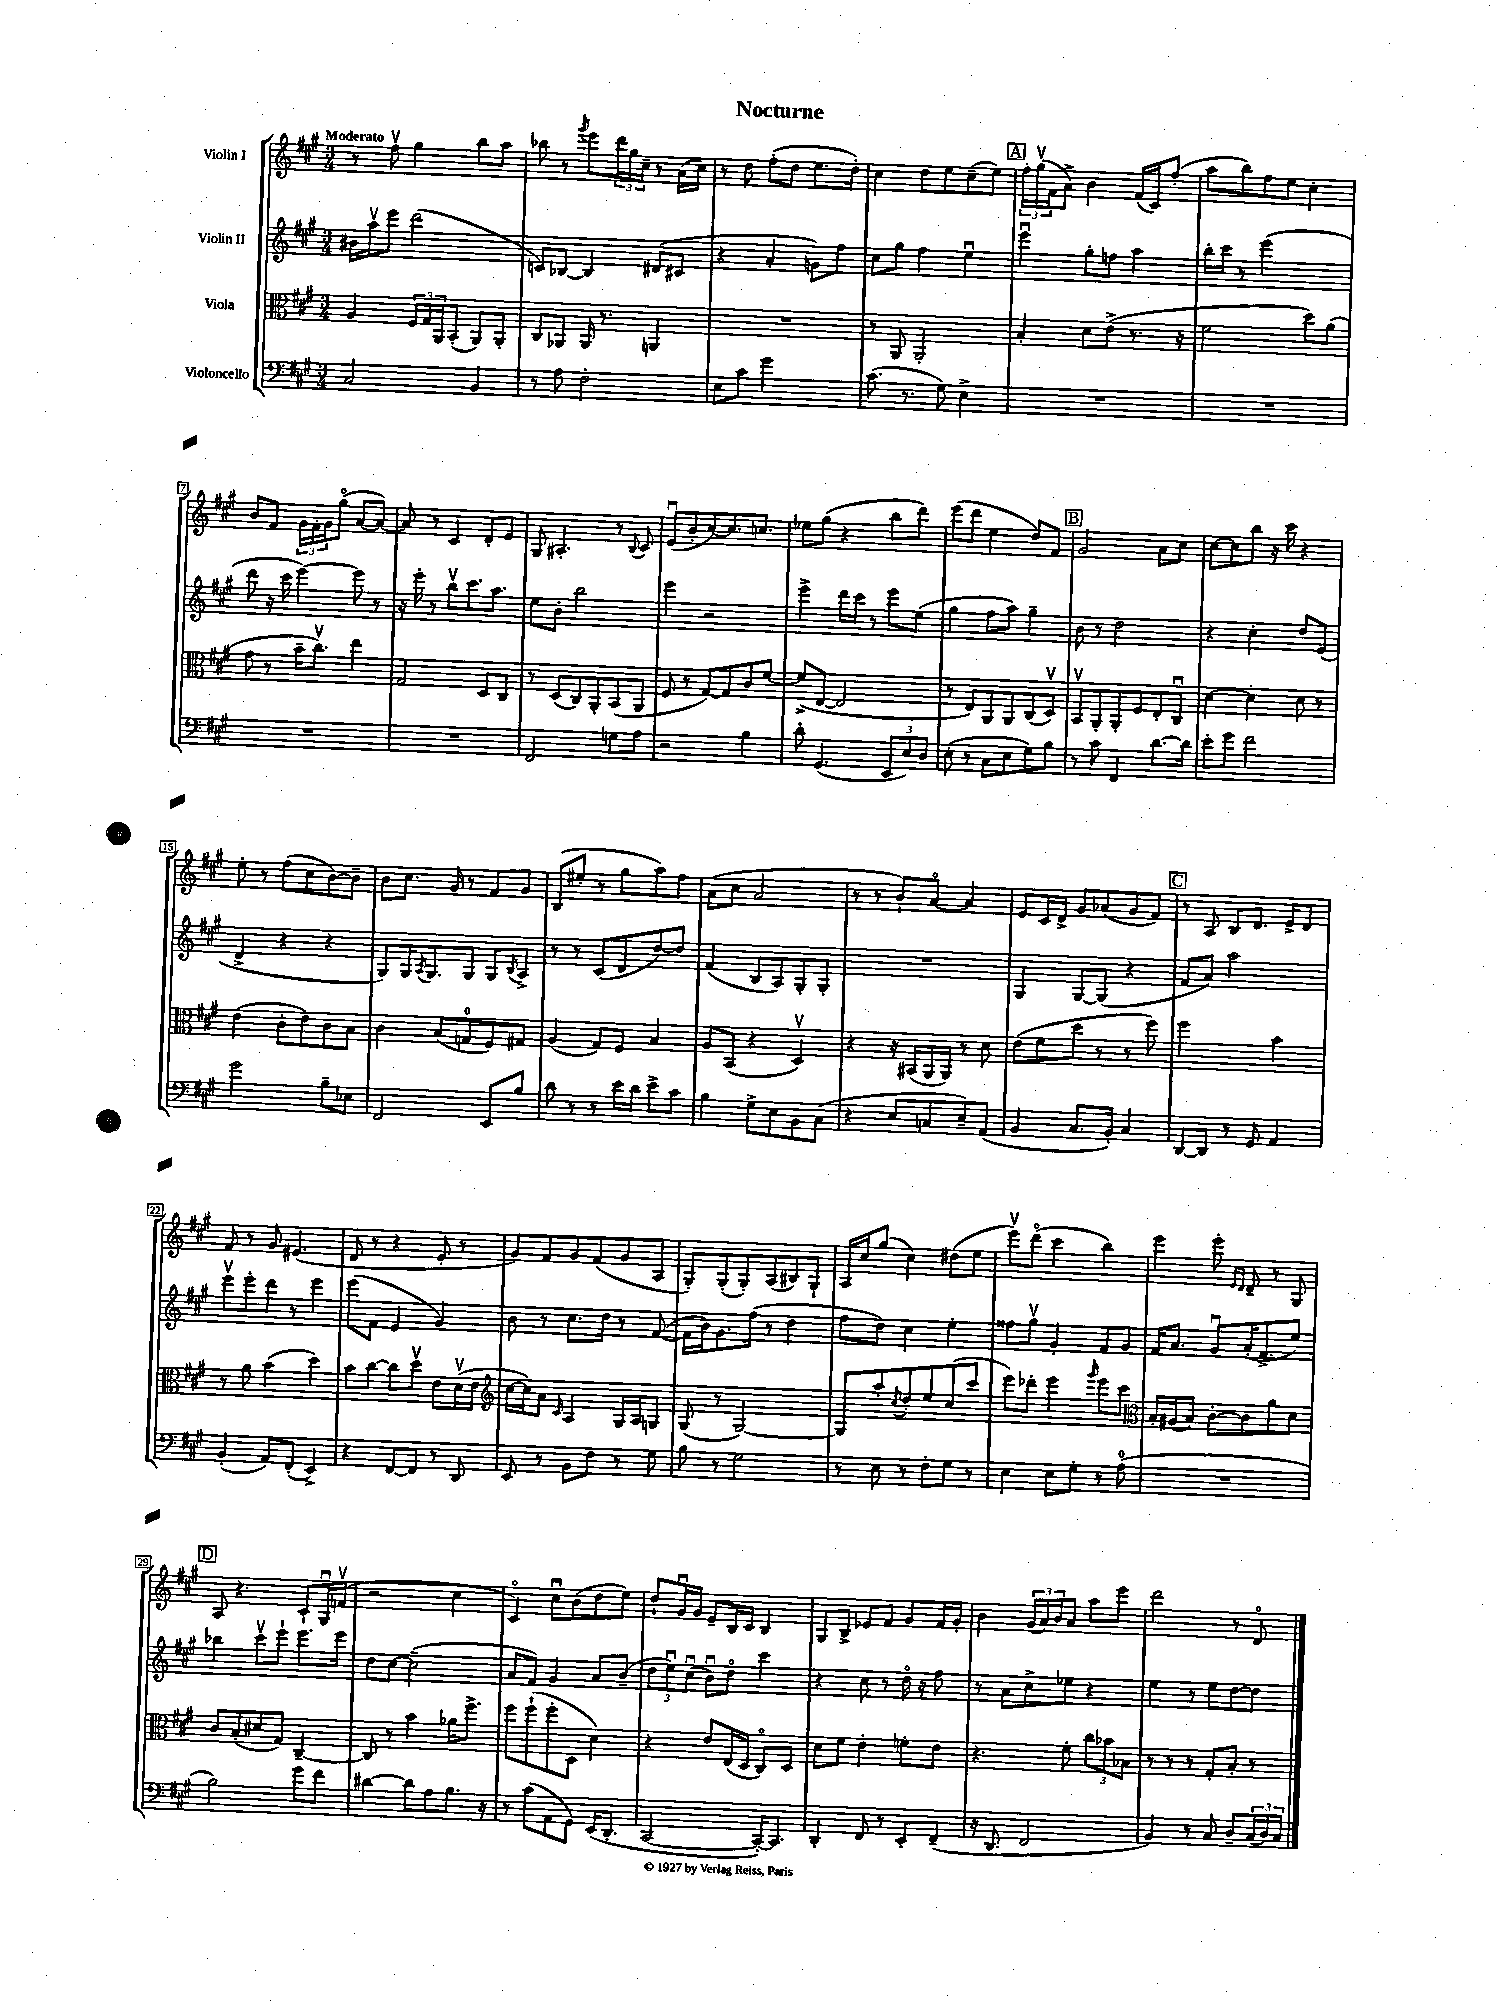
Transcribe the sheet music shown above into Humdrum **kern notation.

**kern	**kern	**kern	**kern
*part4	*part3	*part2	*part1
*staff4	*staff3	*staff2	*staff1
*I"Violoncello	*I"Viola	*I"Violin II	*I"Violin I
*clefF4	*clefC3	*clefG2	*clefG2
*k[f#c#g#]	*k[f#c#g#]	*k[f#c#g#]	*k[f#c#g#]
*M3/4	*M3/4	*M3/4	*M3/4
=1	=1	=1	=1
!	!	!	!LO:TX:a:B:t=Moderato
2C#/	4A/	16b#X\LL	8r
.	.	16aav\J	.
.	.	8eee\J	8ff#v\
.	24F#/LL	(2ddd\	4gg#\
.	24G#/	.	.
.	24AA/J	.	.
.	(8BB'/J	.	.
4BB/	8AA/L)	.	8bb\L
.	8AA'/J	.	8aa\J
=2	=2	=2	=2
8r	8C#/L	8cn/L)	8bb-X\
8A\	8AA-X/J	[8B-X/J	8r
.	.	.	8qggg#/
2F#'\	16AA-/	4B-/]	8eee\L
.	8.r	.	.
.	.	.	24ddd\L
.	.	.	24gg#\
.	.	.	24cc#~\JJ
.	4AAn/	(8d#X/L	8r
.	.	8c#X/J	(16a\LL
.	.	.	16cc#\JJ)
=3	=3	=3	=3
8E\L	2.r	4r	8r
8c#\J	.	.	8dd\
2g#\	.	4a'/	(8ff#'\L
.	.	.	8dd\J
.	.	8gn\L)	8.ee\L
.	.	8ff#\J	.
.	.	.	16dd'\Jk)
=4	=4	=4	=4
(8.c#\	8r	8cc#\L	4cc#\
.	8AA/	8gg#\J	.
8.r	.	.	.
.	2AA'/	4ff#\	8dd\L
8G#\)	.	.	8ee\
4E^\	.	4eeu\	(8cc#~\
.	.	.	8ee\J)
!!LO:REH:place=s1:t=A
=5	=5	=5	=5
2.r	4B'/	4eeeu\	24ff#'\LL
.	.	.	(24gg#v\
.	.	.	24f#\J
.	.	.	8a^\J)
.	8d\L	8gg#'\L	4b\
.	(8e^\J	8ffn\J	.
.	8.r	4aa\	(16f#/LL
.	.	.	16c#/J)
.	.	.	(8ff#'/J
.	16r	.	.
=6	=6	=6	=6
2.r	2f#\	16bb'\LL	8aa\L
.	.	16ccc#\JJ	.
.	.	8r	8bb\)
.	.	(2eee\	8ff#\
.	.	.	8ee\J
.	8dd\L)	.	4cc#'\
.	(8a\J	.	.
!!LO:LB:g=z
=7	=7	=7	=7
2.r	8g#\	8ddd\	8b/L
.	8r	16r	8f#/J
.	.	16ccc#\	.
.	16b~\KL	[4eee\)	24g#\LL
.	.	.	24f#'\
.	8.cc#v\J)	.	.
.	.	.	24g#\J
.	.	.	(8gg#\J
.	4ee\	8eee\]	[8a/L
.	.	8r	8a/J_)
=8	=8	=8	=8
2.r	2G#/	16r	8a/]
.	.	16eee'\	.
.	.	8r	8r
.	.	8bbv\L	4c#/
.	.	8.ccc#\	.
.	8D/L	.	8d'/L
.	.	8.aa\J	.
.	8C#/J	.	8e/J
=9	=9	=9	=9
2FF#/	8r	8ee\L	8G#/
.	(8D/L	8b'\J	4.A#X'/
.	8C#/)	2bb\	.
.	8AA'/	.	.
8Gn\L	(8BB/	.	8r
.	.	.	8qqB/
8A\J	8AA/J	.	8c#/
=10	=10	=10	=10
2r	8F#/	4eee\	(8eu/L
.	8r	.	8b'/
.	[8G#/L)	2r	[8cc#/)
.	8G#/]	.	8.cc#/]
4B\	8c#/	.	.
.	.	.	8.ccn/J
.	[8f#/J	.	.
=11	=11	=11	=11
8d'\	(8f#^/L]	4eee^\	8ee-X\L
(4.GG#/	[8E/J	.	(8gg#\J
.	2E/]	16ddd\LL	4r
.	.	16ccc#\JJ	.
.	.	8r	.
12EE/L	.	8eee\L	8bb\L
12E/)	.	.	.
.	.	(8ee\J	8ddd\J)
12D/J	.	.	.
=12	=12	=12	=12
(8E'\	8r	4gg#\	(8eee\L
8r	8E/L)	.	8ddd\J
8C#\L	8AA/	8ff#\L	4ee\
8E\	8AA/	8aa\J)	.
8G#\)	(8C#/	4gg#~\	8dd/L)
8B\J	8Dv/J)	.	8f#/J
!!LO:REH:place=s1:t=B
=13	=13	=13	=13
8r	8BBv/L	8b\	2g#/
8c#\	8AA'/	8r	.
4FF#/	8AA'/	2dd\	.
.	8F#/	.	.
[8.d\L	8E'/	.	8a\L
.	8C#u/J	.	8cc#\J
16d\Jk]	.	.	.
=14	=14	=14	=14
8e'\L	[4d\	4r	[8cc#\L
8g#\J	.	.	8cc#\]
2f#\	4d'\]	4cc#'\	8bb\J
.	.	.	16r
.	.	.	16ccc#\
.	8d\	8dd/L	4r
.	8r	(8e/J	.
!!LO:LB:g=z
=15	=15	=15	=15
2g#\	(4e\	4d^/	8ee'\
.	.	.	8r
.	8c#'\L	4r	(8ff#\L
.	8e\)	.	8cc#\
8B~\L	8c#\	4r	[8b\)
8E-X\J	8B\J	.	8b~\J]
=16	=16	=16	=16
2FF#/	4c#\	8G#/L)	8b\L
.	.	16G#/K	8.cc#\J
.	.	8qA/	.
.	.	8.G#/	.
.	(8B/L	.	.
.	.	.	16g#/
.	8Gn/	8G#/J	8r
8EE/L	8F#/)	8G#/L	8f#/L
.	.	8qB/	.
8B/J	8G#X/J	8A^/J	8g#/J
=17	=17	=17	=17
8d\	(4A/	8r	(8B/L
8r	.	8r	8ee#X'/J
8r	8G#/L)	(8c#/L	8r
16e\LL	8F#/J	8d/	8gg#\L
16d\JJ	.	.	.
8e^\L	4B/	[8dd/)	8aa\)
8c#\J	.	8dd/J]	8ff#\J
=18	=18	=18	=18
4B\	8A/L	(4f#/	(8a\L
.	(8BB/J	.	8cc#\J
8G#^\L	4r	8B/L	2a/
8E\	.	8A/)	.
8BB\	4Dv/)	8G#'/	.
(8C#\J	.	8G#'/J	.
=19	=19	=19	=19
4r	4r	2.r	8r
.	.	.	8r
8E/L	16r	.	8b`/L)
.	(16BB#X/LL	.	.
8Cn/	16AA/	.	[8a/J
.	16AA/JJ)	.	.
8E~/)	8r	.	4a/]
(8AA/J	8d\	.	.
=20	=20	=20	=20
4BB/	(8e\L	4G#/	8e/L
.	8f#\	.	16c#/L
.	.	.	16d^/JJ
8.C#/L	8dd\J	[8G#/L	8g#/L
.	8r	(8G#/J]	(8a-X/
16BB'/Jk)	.	.	.
4C#/	8r	4r	8g#/
.	8ff#\)	.	8f#/J)
!!LO:REH:place=s1:t=C
=21	=21	=21	=21
[8DD/L	2ff#\	8f#/L	8r
8DD/J]	.	8a/J)	8A/
8r	.	2aa\	8B/L
8GG#/	.	.	8.d/J
4AA/	4b\	.	.
.	.	.	16e^/KL
.	.	.	8d/J
!!LO:LB:g=z
=22	=22	=22	=22
(4BB'/	8r	8eeev\L	8f#/
.	8a\	8eee'\	8r
8AA/L)	(4b\	8ddd\J	8g#/
(8FF#'/J	.	8r	(4.e#X/
4EE^/)	4dd\)	4eee\	.
=23	=23	=23	=23
4r	8b\L	(8eee\L	8d/
.	[8cc#\J	8f#\J	8r
[8FF#/L	8cc#\L]	4e/	4r
8FF#/J]	8ddv\J	.	.
8r	8e\L	4g#/)	8e'/
8DD/	(16dv\L	.	8r
.	16e\JJ	.	.
=24	=24	=24	=24
*	*clefG2	*	*
8EE/	[16cc#\LL	8b\	8g#/L)
.	16cc#\J])	.	.
8r	8a\J	8r	8f#/
.	16qqc#/	.	.
8BB\L	4A/	8.cc#\L	8g#/
8F#\J	.	.	(8f#/
.	.	16dd\Jk	.
8r	16G#/LL	8r	8g#/
.	16A/J	.	.
8G#\	8Gn/J	([8f#/	8A/J
=25	=25	=25	=25
8B\	(8G#/	16f#\LL]	8G#'/L)
.	.	16b\J)	.
8r	8r	8.g#\	(8G#'/
2G#\	[2G#/)	.	8G#'/)
.	.	(16ff#\Jk	.
.	.	8r	(8A/
.	.	4dd\	8B#X/)
.	.	.	8G#`/J
=26	=26	=26	=26
8r	8G#/L]	8ff#\L	16A/LL
.	.	.	16cc#/J
8E\	8aa'/	8dd\J)	(8gg#/J
.	8qcc#/	.	.
8r	8dd'/	4cc#\	4cc#\)
8F#'\L	8ee/	.	.
8G#\J	(8cc#/	4ee'\	(8dd#X\L
8r	8ccc#/J	.	8ee\J
=27	=27	=27	=27
4E\	8eee\L)	8ff##X\L	8eeev\L)
.	8ddd-X'\J	8gg#v\J	(8ddd\J
8E\L	4eee\	4g#'/	4ccc#\
8G#'\J	.	.	.
.	16qqggg#/	.	.
8r	8eee\L	8f#/L	4bb\)
(8A\	8ccc#\J	8g#/J	.
=28	=28	=28	=28
*	*clefC3	*	*
2.r	16B'/LL	16f#/KL	4eee\
.	(16A#X/J	8.a/J	.
.	8B/J)	.	.
.	[8c#'\L	8g#u/L	8eee'\
.	.	.	16qqe/LL
.	.	.	16qqd/JJ
.	8c#\]	(16a'/K	8d~/
.	.	8.f#^/	.
.	8a\	.	8r
.	8d\J	8ee/J)	8G#/
!!LO:LB:g=z
!!LO:REH:place=s1:t=D
=29	=29	=29	=29
2B\)	8c#/L	4bb-X\	8A/
.	(8B'/	.	4.r
.	8d#X/	8ccc#v\L	.
.	8G#/J)	8eee`\J	.
8g#\L	[4C#~/	8.eee\L	8c#`/L
8f#\J	.	.	16G#u/L
.	.	16eee\Jk	(16fnv/JJ
=30	=30	=30	=30
[4d#X\	8C#/]	8dd\L	2r
.	8r	[8cc#\J	.
8d#\L]	4b\	(2cc#~\]	.
8A\	.	.	.
8.B\J	16a-X\KL	.	4cc#\
.	8.ff#^\J	.	.
16r	.	.	.
=31	=31	=31	=31
8r	8ff#\L	8a/L	4c#/)
(8c#\L	(8ff#`\	8f#/J)	.
8AA\	8ff#'\	4g#/	8cc#u\L
8GG#\J)	8D\J	.	(8b\
(16EE/KL	4d\)	8a/L	8dd\
8.DD'/J	.	.	.
.	.	(8b~/J	8ee\J)
=32	=32	=32	=32
[2CC#/	4r	12dd\L	8dd`/L
.	.	12eeu\)	.
.	.	.	16g#u/L
.	.	(12cc#u\J	.
.	.	.	16g#/JJ
.	8e/L	8bu\L)	8e~/L
.	(16E/L	8dd\J	16B/L
.	16D/JJ	.	16c#/JJ
16CC#'/KL_)	8C#/L)	4ccc#\	4B/
8.CC#/J]	.	.	.
.	8D/J	.	.
=33	=33	=33	=33
4DD'/	8d\L	4r	8G#/L
.	8f#\J	.	8B^/J
8FF#/	4e'\	8cc#\	8e-X/L
8r	.	8r	8f#/J
8EE'/L	8fn'\L	16dd\	8g#/L
.	.	16r	.
(8FF#~/J	8e\J	8ff#\	16f#/L
.	.	.	16g#'/JJ
=34	=34	=34	=34
16r	4.r	8r	4b\
8.DD/	.	.	.
.	.	8a\L	.
2FF#/	.	8cc#^\	(24g#/LL
.	.	.	24a/)
.	.	.	24b/J
.	8f#'\	8ee-X\J	8a/J
.	12cc#\L	4r	8aa\L
.	12b-X\	.	.
.	.	.	8eee\J
.	12B-X\J	.	.
=35	=35	=35	=35
4BB/)	8r	4ee\	2ddd\
.	8r	.	.
8r	8r	8r	.
8C#/	8G#'/L	8ee\L	.
8D~/L	8B'/J	[8dd\	8r
(24C#/L	8r	8dd\J]	8d/
24D/)	.	.	.
24C#/JJ	.	.	.
==	==	==	==
*-	*-	*-	*-
